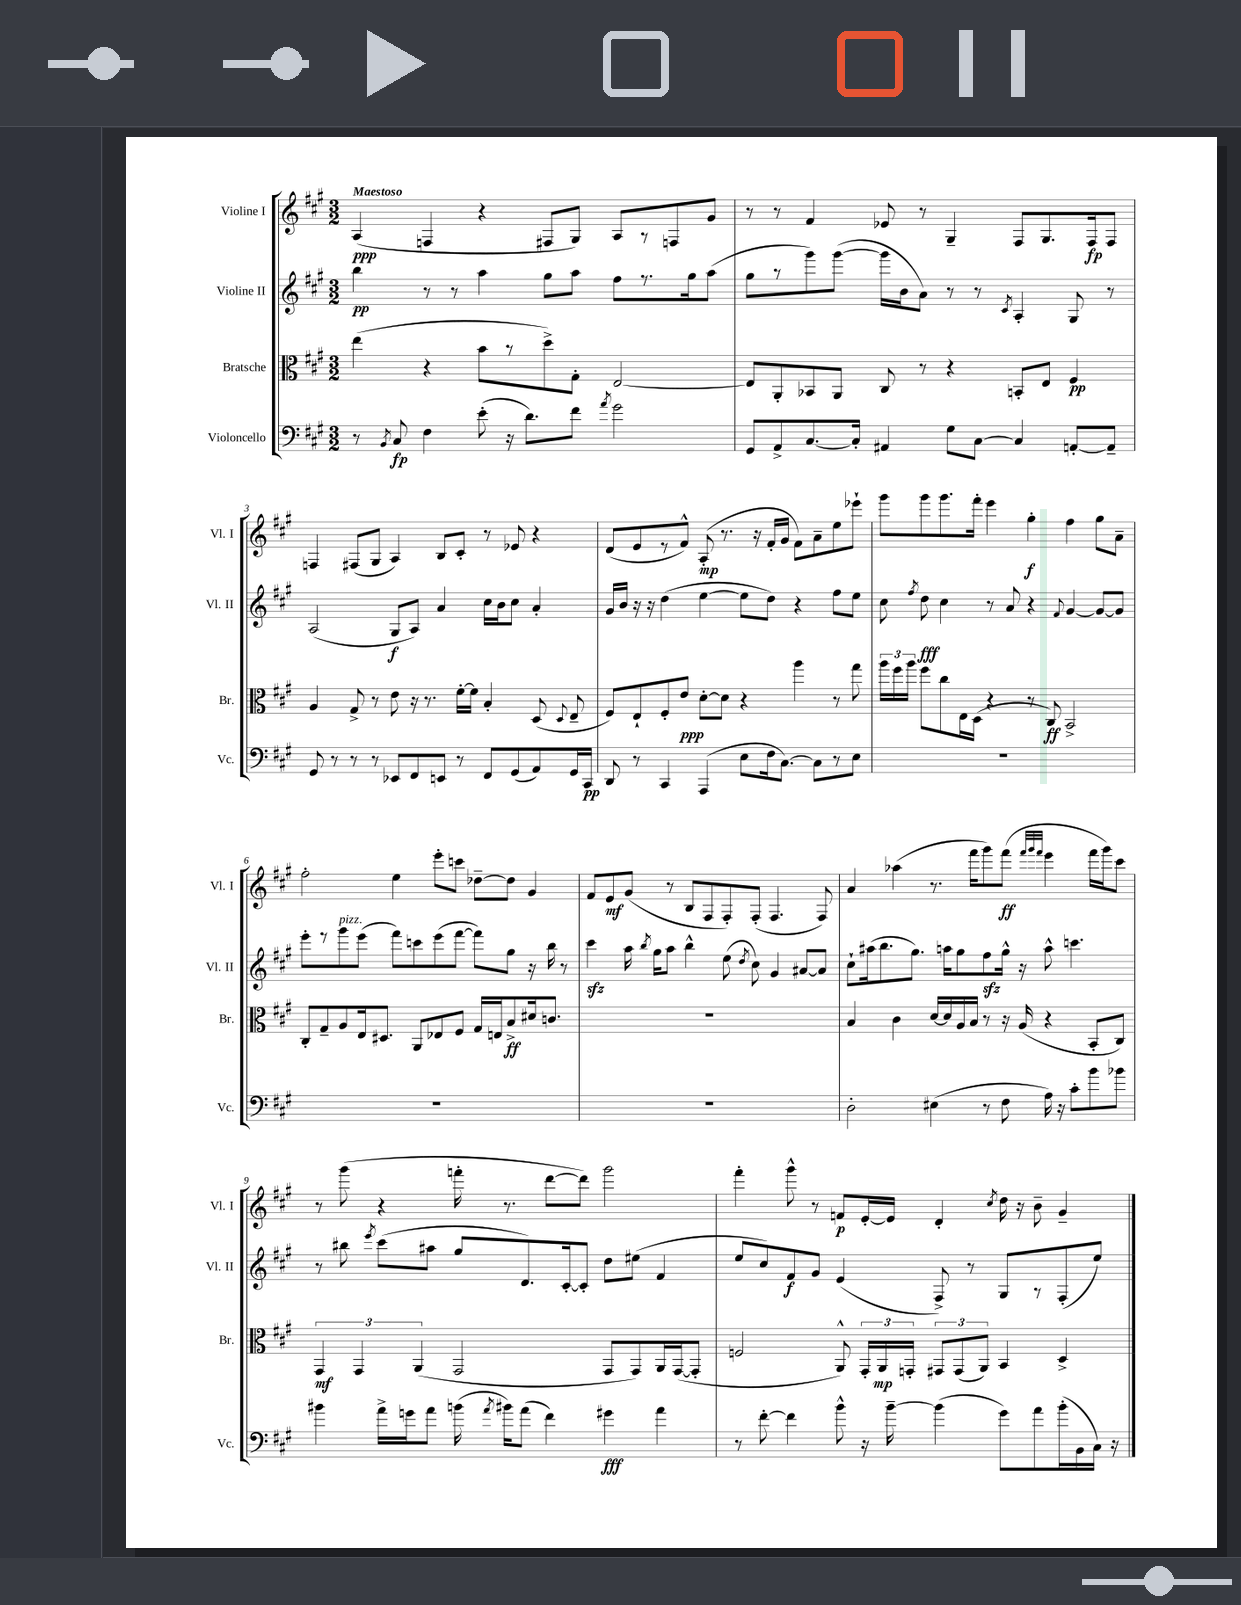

**kern	**kern	**kern	**kern
*staff4	*staff3	*staff2	*staff1
*clefF4	*clefC3	*clefG2	*clefG2
*k[f#c#g#]	*k[f#c#g#]	*k[f#c#g#]	*k[f#c#g#]
*M3/2	*M3/2	*M3/2	*M3/2
8r	(4ee\	4bb\	(4A/
8qBB/	.	.	.
8C#/	.	.	.
4F#\	4r	8r	4F/
.	.	8r	.
(8e'\	8b\L	4aa\	4r
16r	8r	.	.
8.d\L)	.	.	.
.	8dd^\)	8gg#\L	8F#/L
8f#\J	8G#'\J	8aa\J	8G#/J)
8qa/	.	.	.
2g#\	[2E/	8ff#\L	8A/L
.	.	8.r	8r
.	.	.	8F/
.	.	16gg#\k	.
.	.	(8aa\J	8g#/J
=	=	=	=
8GG#/L	8E/]L	8gg#\L	8r
8AA^/	8AA'/	8r	8r
[8.C#/	8BB-/	8ggg#\)	4f#/
.	8AA/J	([8ggg#\J	.
16C#'/]Jk	.	.	.
4AA#/	8C#/	16ggg#\]LL	8e-/
.	.	16b\J	.
.	8r	8a\J)	8r
8G#\L	4r	8r	4G#~/
[8C#\J	.	8r	.
.	.	8qc#/	.
4C#/]	8BB'/L	4A'/	8F#/L
.	8E/J	.	8.G#/
[8AA'/L	4F#/	8G#/	.
.	.	.	16F#/k
8AA~/]J	.	8r	8F#/J
=	=	=	=
8GG#/	4A/	(2A/	4F/
8r	.	.	.
8r	8G#^/	.	(8F#/L
8r	8r	.	8G#/J
8EE-/L	8e\	8G#/L	4A/)
8FF#/	16r	8A/J)	.
.	8.r	.	.
8EE/J	.	4a/	8B/L
8r	[16f#'\LL	.	8c#'/J
.	16f#\]JJ	.	.
8FF#/L	4B'/	16cc#\LL	8r
.	.	16b\J	.
(8GG#/	.	8cc#\J	8e-/
8AA/)	(8D/	4a'/	4r
.	8qqD/	.	.
16GG#/L	8E~/	.	.
16CC#/JJ	.	.	.
=	=	=	=
8DD/	8F#/L)	16g#/LL	(8d/L
.	.	16b/JJ	.
8r	8E`/	16r	8e/
.	.	16r	.
4CC#/	8F#'/	(4dd\	8r
.	8e/J	.	8f#^^/J)
(4AAA/	[8d'\L	[4ee\	(8A'/
.	8d\]J	.	8.r
8E\L	4r	8ee\]L	.
.	.	.	16r
16F#\k	.	8dd\J)	16f#'/LL
[8.C#\J)	.	.	16g#/JJ
.	4aa\	4r	8f#\L)
8C#\]L	.	.	8a~\
8r	8r	8ff#\L	8ee\
8E\J	8gg#\	8ee\J	8eee-`\J
=	=	=	=
1.r	24aa\LL	8cc#\	8ggg#\L
.	24ff#\	.	.
.	24aa\JJ	.	.
.	.	8qff#/	.
.	8ff#\L	8dd\	8ggg#\
.	8cc#\	4cc#\	8.ggg#\
.	16E\L	.	.
.	(16D\JJ	.	16fff#'\Jk
.	4r	8r	4eee\
.	.	8a/	.
.	8r	4r	4gg#'\
.	8C#/)	.	.
.	.	8qqf#/	.
.	2BB^/	[4g#/	4ff#\
.	.	8g#/_L	8gg#\L
.	.	8g#/]J	8a~\J
=	=	=	=
1.r	8C#'/L	8eee'\L	2ff#'\
.	8G#~/	8r	.
.	8A/	8ggg#\	.
.	16E/k	(8eee\J	.
.	8.D#/J	.	.
.	.	8fff#\L)	4ee\
.	8AA/L	8ccc\	.
.	8E-/	(8eee\	8eee'\L
.	8F#/J	[8fff#\J	8ccc\J
.	16G#/LL	8fff#\]L)	[8dd-~\L
.	16E/J	.	.
.	8B^/	8gg#\J	8dd-\]J
.	16d#/k	16r	4g#/
.	8.c/J	16bb\	.
.	.	8r	.
=	=	=	=
1.r	1.r	4ccc#\	8f#/L
.	.	.	8e/
.	.	16aa\	(8g#/J
.	.	8qbb/	.
.	.	16gg#\LK	.
.	.	8aa\J	8r
.	.	4bb^^\	8B/L
.	.	.	8F#/
.	.	(8ee\	8F#'/)
.	.	8qdd/	.
.	.	8cc#\)	(8F#'/J
.	.	4g#/	4.F#/
.	.	[8a#/L	.
.	.	8a#/]J	8F#/)
=	=	=	=
2D'\	4B/	8cc#`\L	4a/
.	.	(16aa#\k	.
.	.	8.bb\	.
.	4c#\	.	(4aa-\
.	.	8.gg#\J)	.
(4E#\	[16d/LL	.	8.r
.	16d/]	16aa\LK	.
.	16A/	8gg#\	.
.	16B/JJ	.	16fff#\LK
8r	8r	8ff#\	8ggg#\)
8F#\	16r	16gg#^^\Jk	(8fff#\J
.	(16A/	16r	.
.	.	.	32qqfff#/LLL
.	.	.	32qqggg#/
.	.	.	32qqfff#/JJJ
16A\)	4r	8aa^^\	4eee\
16r	.	.	.
8c#'\L	.	4.ccc\	.
8b\	8BB'/L	.	16fff#\LL
.	.	.	16ggg#\J)
8b-\J	8C#/J)	.	8ccc#\J
=	=	=	=
4b#\	6GG#/	8r	8r
.	.	8bb#\	(8ggg#\
.	6GG#/	.	.
.	.	8qeee/	.
16a^\LL	.	(8ccc#\L	4r
16g\J	.	.	.
.	(6AA/	.	.
8a\J	.	8aa#\J	.
(16b\	2GG#/	8gg#/L	16fff'\
8qa/	.	.	.
16b#\LK)	.	.	8.r
(8a\J	.	8.d/)	.
4f#\)	.	.	[8ddd\L
.	.	[16c#'/k	.
.	.	8c#'/]J	8ddd\]J)
4g#\	8GG#/L	8dd\L	2ggg#\
.	8GG#/)	(8ee#\J	.
4a\	16AA/L	4f#/	.
.	([16GG#/J	.	.
.	8GG#'/]J	.	.
=	=	=	=
8r	2F/	8ee/L	4fff#'\
[8f#'\	.	8cc#/)	.
4f#\]	.	8f#/	8ggg#^^\
.	.	8g#/J	8r
8b^^\	8AA^^/)	(4e/	8f/L
16r	24GG#'/LL	.	[16e'/L
.	24AA/	.	.
[16b~\	.	.	16e/]JJ
.	24GG'/JJ	.	.
(4b\]	12GG#/L	8F#^/)	4d'/
.	(12GG#/	.	.
.	.	8r	.
.	12AA/J)	.	.
.	.	.	8qcc#/
8g#\L)	4BB/	8G#/L	16dd\
.	.	.	16r
8a\	.	8r	8b~\
(16b'\L	4D^/	(8F#'/	4g#~/
16BB\	.	.	.
16C#\JJ)	.	8ee/J)	.
16r	.	.	.
==	==	==	==
*-	*-	*-	*-
